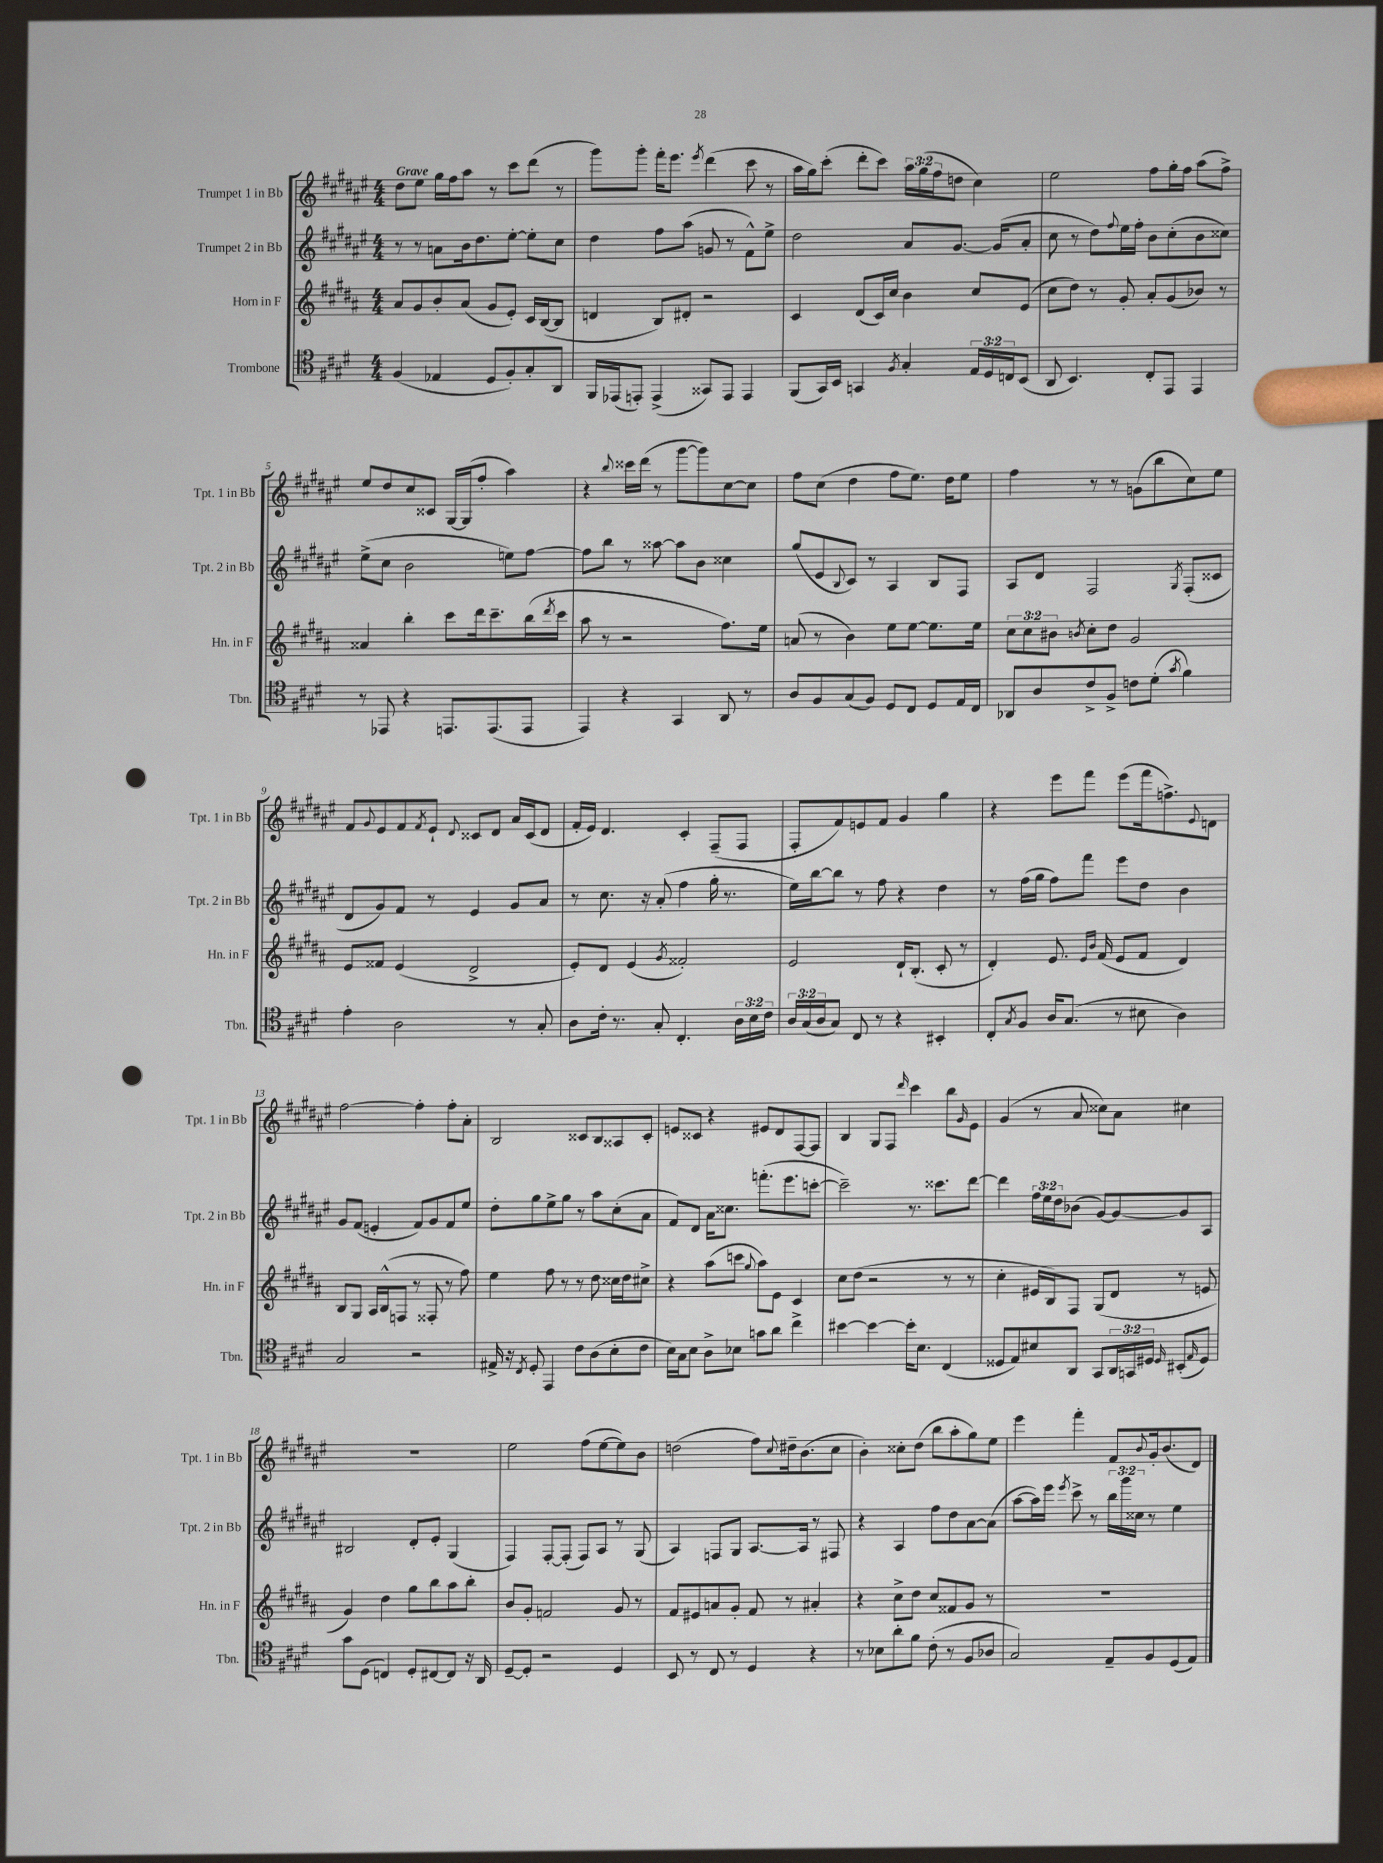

**kern	**kern	**kern	**kern
*part4	*part3	*part2	*part1
*staff4	*staff3	*staff2	*staff1
*I"Trombone	*I"Horn in F	*I"Trumpet 2 in Bb	*I"Trumpet 1 in Bb
*I'Tbn.	*I'Hn. in F	*I'Tpt. 2 in Bb	*I'Tpt. 1 in Bb
*clefC4	*clefG2	*clefG2	*clefG2
*k[f#c#g#d#]	*k[f#c#g#d#a#]	*k[f#c#g#d#a#e#]	*k[f#c#g#d#a#e#]
*M4/4	*M4/4	*M4/4	*M4/4
=1	=1	=1	=1
!	!	!	!LO:TX:a:B:t=Grave
(4F#/	8a#/L	8r	8dd#\L
.	8g#/	8r	8ee#\J
4E-X/	8b'/	8an\L	16gg#\LL
.	.	.	16ff#\J
.	(8a#/J	16b\k	8aa#\J
.	.	8.dd#\	.
8D#/L	8g#/L	.	8r
8F#'/)	8e'/J)	[8ee#'\J	8ccc#\L
8G#'/	16c#/LL	8ee#'\L]	(8ddd#\J
.	([16B/J	.	.
8AA/J	8B/J]	8cc#\J	8r
=2	=2	=2	=2
16FF#/LL	4dn/	4dd#\	8ggg#\L)
(16EE-X/J	.	.	.
8EEn'/J)	.	.	8ggg#'\J
(4EE^/	8B/L)	8ff#\L	16fff#'\KL
.	.	.	8.eee#\J
.	8d#X'/J	(8aa#\J	.
.	.	.	8qeee#/
8GG##X/L)	2r	8gn/	(4ddd#\
8EE/J	.	8r	.
4EE/	.	8f#^^\L)	8ccc#\
.	.	8ee#^\J	8r
=3	=3	=3	=3
(8FF#/L	4c#/	2dd#\	16aa#\LL
.	.	.	16gg#\J)
16GG#/L)	.	.	(8ccc#'\J
16BB/JJ	.	.	.
4GGn/	(8d#/L	.	8ddd#'\L
.	16c#/L)	.	8ccc#\J)
.	16cc#/JJ	.	.
8qF#/	.	.	.
4G#'/	4b\	8a#/L	24aa#\LL
.	.	.	(24gg#\
.	.	.	24ff#\J
.	.	[8.g#/J	8ddn\J
24E/LL	8cc#/L	.	4cc#\)
24D#/	.	.	.
.	.	(16g#/KL]	.
24Cn/J	.	.	.
(8BB/J	(8e/J	8a#'/J	.
=4	=4	=4	=4
8AA/	8cc#\L	8cc#\	2ee#\
4.BB/)	8dd#\J)	8r	.
.	8r	8dd#\L)	.
.	.	8qqff#/	.
.	8g#'/	16ee#\L	.
.	.	16ff#'\JJ	.
8C#'/L	8a#'/L	8b\L	8ff#\L
8EE/J	(8g#/	(8cc#'\	16gg#'\L
.	.	.	16ff#\JJ
4EE/	8b-X/J)	8b\	(8aa#\L
.	8r	8cc##X\J)	8ff#^\J)
!!LO:LB:g=z
=5	=5	=5	=5
8r	4a##X/	(8ee#^\L	8ee#/L
8EE-X/	.	8cc#\J	8dd#/
4r	4bb'\	2b\	8cc#/
.	.	.	8c##X/J
8.EEn/L	8ccc#\L	.	[16G#/LL
.	.	.	(16G#/J]
.	16ddd#\k	.	8ff#'/J
(8.EE/	8.ccc#~\	.	.
.	.	8een\L)	4aa#\)
8EE/J	(16bb\L	[8ff#\J	.
.	8qddd#/	.	.
.	16ccc#\JJ	.	.
=6	=6	=6	=6
4EE/)	8aa#\	8ff#\L]	4r
.	8r	8bb\J	.
.	.	.	8qqbb/
4r	2r	8r	16ccc##X\LL
.	.	.	(16ddd#\JJ
.	.	[8aa##X\	8r
4GG#/	.	8aa##\L]	[8ggg#\L
.	.	8b\J	8ggg#\])
8AA/	8.ff#\L)	4cc##X\	[8cc#\
8r	.	.	8cc#\J]
.	16ee\Jk	.	.
=7	=7	=7	=7
8A/L	(8an/	(8gg#/L	8ff#\L
8F#/	8r	8e#/	(8cc#\J
.	.	8qqB/	.
(8G#/	4b\)	8c#/J)	4dd#\
8F#/J)	.	8r	.
8D#/L	8ee\L	4A#/	8ff#\L
8C#/J	[8ee\J	.	8.ee#\J)
8D#/L	8.ee\L]	8B/L	.
.	.	.	16dd#\KL
16E/L	.	8F#/J	8ee#\J
16C#/JJ	16ee\Jk	.	.
=8	=8	=8	=8
8AA-X/L	12cc#\L	8A#/L	4ff#\
.	12cc#\	.	.
8A/	.	8d#/J	.
.	12b#X\J	.	.
.	8qbn/	.	.
8c#^/	8cc#'\L	2F#/	8r
8F#^/J	8dd#\J	.	8r
8cn\L	2g#/	.	(8gn\L
(8d#'\J	.	.	8bb\
8qg#/	.	8qG#/	.
4f#\)	.	(8F#'/L	8cc#\)
.	.	8c##X/J	8ee#\J
!!LO:LB:g=z
=9	=9	=9	=9
4e'\	8e/L	8d#/L	8f#/L
.	.	.	8qqg#/
.	8f##X/J	8g#/)	8e#/
2A\	(4e/	8f#/J	8f#/
.	.	.	8qf#/
.	.	8r	8e#`/J
.	.	.	8qqd#/
.	2d#^/	4e#/	8c##X/L
.	.	.	8d#/J
8r	.	8g#/L	16a#/LL
.	.	.	(16c##/J
8G#'/	.	8a#/J	8d#/J
=10	=10	=10	=10
8A\L	8e'/L)	8r	16f#'/LL
.	.	.	16e#/JJ)
16c#'\Jk	8d#/J	8.cc#\	4.d#/
8.r	.	.	.
.	(4e/	.	.
.	.	16r	.
8G#'/	.	(8a#'/	.
.	8qg#/	.	.
4.C#'/	2f##X'/)	4ff#\	4c#'/
.	.	16gg#'\	(8F#~/L
.	.	8.r	.
24A\LL	.	.	8F#/J
24B\	.	.	.
24c#\JJ	.	.	.
=11	=11	=11	=11
24A/LL	2e/	16ee#\LL)	8F#'/L
(24G#/	.	.	.
.	.	[16bb\J	.
24A/J	.	.	.
8G#/J)	.	8bb\J]	8f#/)
8C#/	.	8r	8en/
8r	.	8ff#\	8f#/J
4r	16d#`/KL	4r	4g#/
.	(8.B'/J	.	.
4BB#X'/	8c#'/	4dd#\	4gg#\
.	8r	.	.
=12	=12	=12	=12
8C#'/L	4d#'/)	8r	4r
8qG#/	.	.	.
8F#/J	.	(16ff#\LL	.
.	.	16gg#\JJ	.
16A/KL	8.e/	8ff#\L)	8eee#\L
(8.G#/J	.	.	.
.	.	8fff#\J	8fff#\J
.	16qqe/LL	.	.
.	16qqb/JJ	.	.
.	(16f#/	.	.
8r	8e/L	8eee#\L	(8eee#\L
8B#X\	8f#/J	8dd#\J	16fff#\k
.	.	.	8.ffn^\)
4A\)	4d#/)	4b\	.
.	.	.	8qqe#/
.	.	.	8dn\J
!!LO:LB:g=z
=13	=13	=13	=13
2G#/	8B/L	8g#/L	[2ff#\
.	8G#/J	(8f#/J	.
.	16A#/LL	4en'/	.
.	(16B^^/J	.	.
.	8Fn/J	.	.
2r	8r	8f#/L)	4ff#'\]
.	8F##X'/	8g#/	.
.	8r	8f#/	8ff#'\L
.	8ff#\)	8ee#/J	8a#'\J
=14	=14	=14	=14
16E#X^/	4ee\	8dd#'\L	2B/
16r	.	.	.
8qC#/	.	.	.
8D#'/	.	8gg#\	.
4EE/	8ff#\	8ee#^\	.
.	8r	8gg#\J	.
8c#\L	8r	8r	8c##X/L
(8A\	8dd#\	8aa#\L	8B/
8B'\	16cc##X\LL	(8cc#'\	8A##X/
.	16dd#\J	.	.
8c#\J	8cc#X^\J	8a#\J	8c##'/J
=15	=15	=15	=15
16B\LL)	4r	8f#/L)	8en/L
16G#\J	.	.	.
8B\J	.	8d#/J	8c##X/J
8A^\L	(8aa#\L	16a#\KL	4r
.	.	8.cc##X\J	.
8B-X\J	8cccn\J	.	.
.	8qqgg#/	.	.
8gn\L	8aa#\L)	(8.fffn'\L	8e#X/L
8a\J	8e\J	.	8d#/
.	.	8.eee#\	.
4cc#^\	4c#/	.	[8F#/
.	.	[8cccn'\J	8F#/J]
=16	=16	=16	=16
[4b#X\	8cc#\L	2ccc~\])	4B/
.	(8dd#\J	.	.
4b#\_	2r	.	8G#/L
.	.	.	8F#/J
.	.	.	16qqddd#/
16b#'\KL]	.	8.r	4ccc#\
8.B\J	.	.	.
.	.	8.ccc##X\L	.
(4C#/	8r	.	8bb\L
.	.	.	16qqg#/
.	8r	[8ddd#\J	8e#\J
=17	=17	=17	=17
8D##X/L	4cc#'\	4ddd#\]	(4g#/
8E/)	.	.	.
8B#X/	16e#X/LL	24ff#\LL	8r
.	.	24ee#\	.
.	16B/J)	.	.
.	.	24dd#\J	.
8AA/J	8F#/J	(8b-X\J	8a#/
8GG#/L	(8G#/L	[8g#/L)	8cc##X\L)
24AA/L	8d#/J	8g#/_	8a#\J
24GGn/	.	.	.
24D#X/JJ	.	.	.
16qqD#/	.	.	.
(8BB#X'/L	8r	8g#/]	4cc#X\
16qqE/	.	.	.
8D#/J)	8en/	8A#/J	.
!!LO:LB:g=z
=18	=18	=18	=18
8g#\L	4g#/)	2B#X/	1r
(8D#\J	.	.	.
4Cn/)	4dd#\	.	.
8D#'/L	8gg#\L	8d#'/L	.
[8C#X/	8bb\	8e#'/J	.
8C#/J]	8aa#\	(4G#/	.
16r	8bb'\J	.	.
16AA/	.	.	.
=19	=19	=19	=19
[8D#~/L	8b/L	4F#/)	2ee#\
8D#'/J]	8g#'/J	.	.
2r	2fn/	[8F#'/L	.
.	.	(8F#'/J]	.
.	.	8F#/L)	(8ff#\L
.	.	8A#/J	[8ee#\
4D#/	8g#/	8r	8ee#\])
.	8r	(8G#/	8b\J
=20	=20	=20	=20
8BB/	8f#/L	4A#/)	(2ddn\
8r	8e#X/	.	.
8C#/	8an/	8Fn/L	.
8r	8g#'/J	8G#/J	.
4D#/	8f#/	[8.A#/L	8ff#\L)
.	.	.	8qqcc#/
.	8r	.	16dd#X~\k
.	.	16A#/Jk]	(8.b\
4r	4a#X'/	8r	.
.	.	8F#X/	8cc#\J
=21	=21	=21	=21
8r	4r	4r	4b'\)
8B-X\L	.	.	.
8a'\	8cc#^\L	4A#/	8cc##X'\L
8f#\J	8dd#\J	.	(8dd#\J
(8c#'\	8cc#/L	8ff#\L	8bb\L
8r	8f##X/	8dd#\	8aa#'\
8F#/L	8g#/J	[8a#\	8gg#\)
8A-X/J	8r	(8a#\J]	8ee#\J
=22	=22	=22	=22
2G#/)	1r	[8aa#\L	4eee#\
.	.	16aa#\L])	.
.	.	16eee#\JJ	.
.	.	8qeee#/	.
.	.	8ccc#^\	4fff#'\
.	.	8r	.
8E~/L	.	24bb\LL	8f#/L
.	.	24ggg#\	.
.	.	24cc##X\JJ	.
.	.	.	8qqb/
8F#/	.	8r	16g#'/k
.	.	.	(8.b/
(8D#/	.	4ee#\	.
8E/J)	.	.	8d#/J)
==	==	==	==
*-	*-	*-	*-
